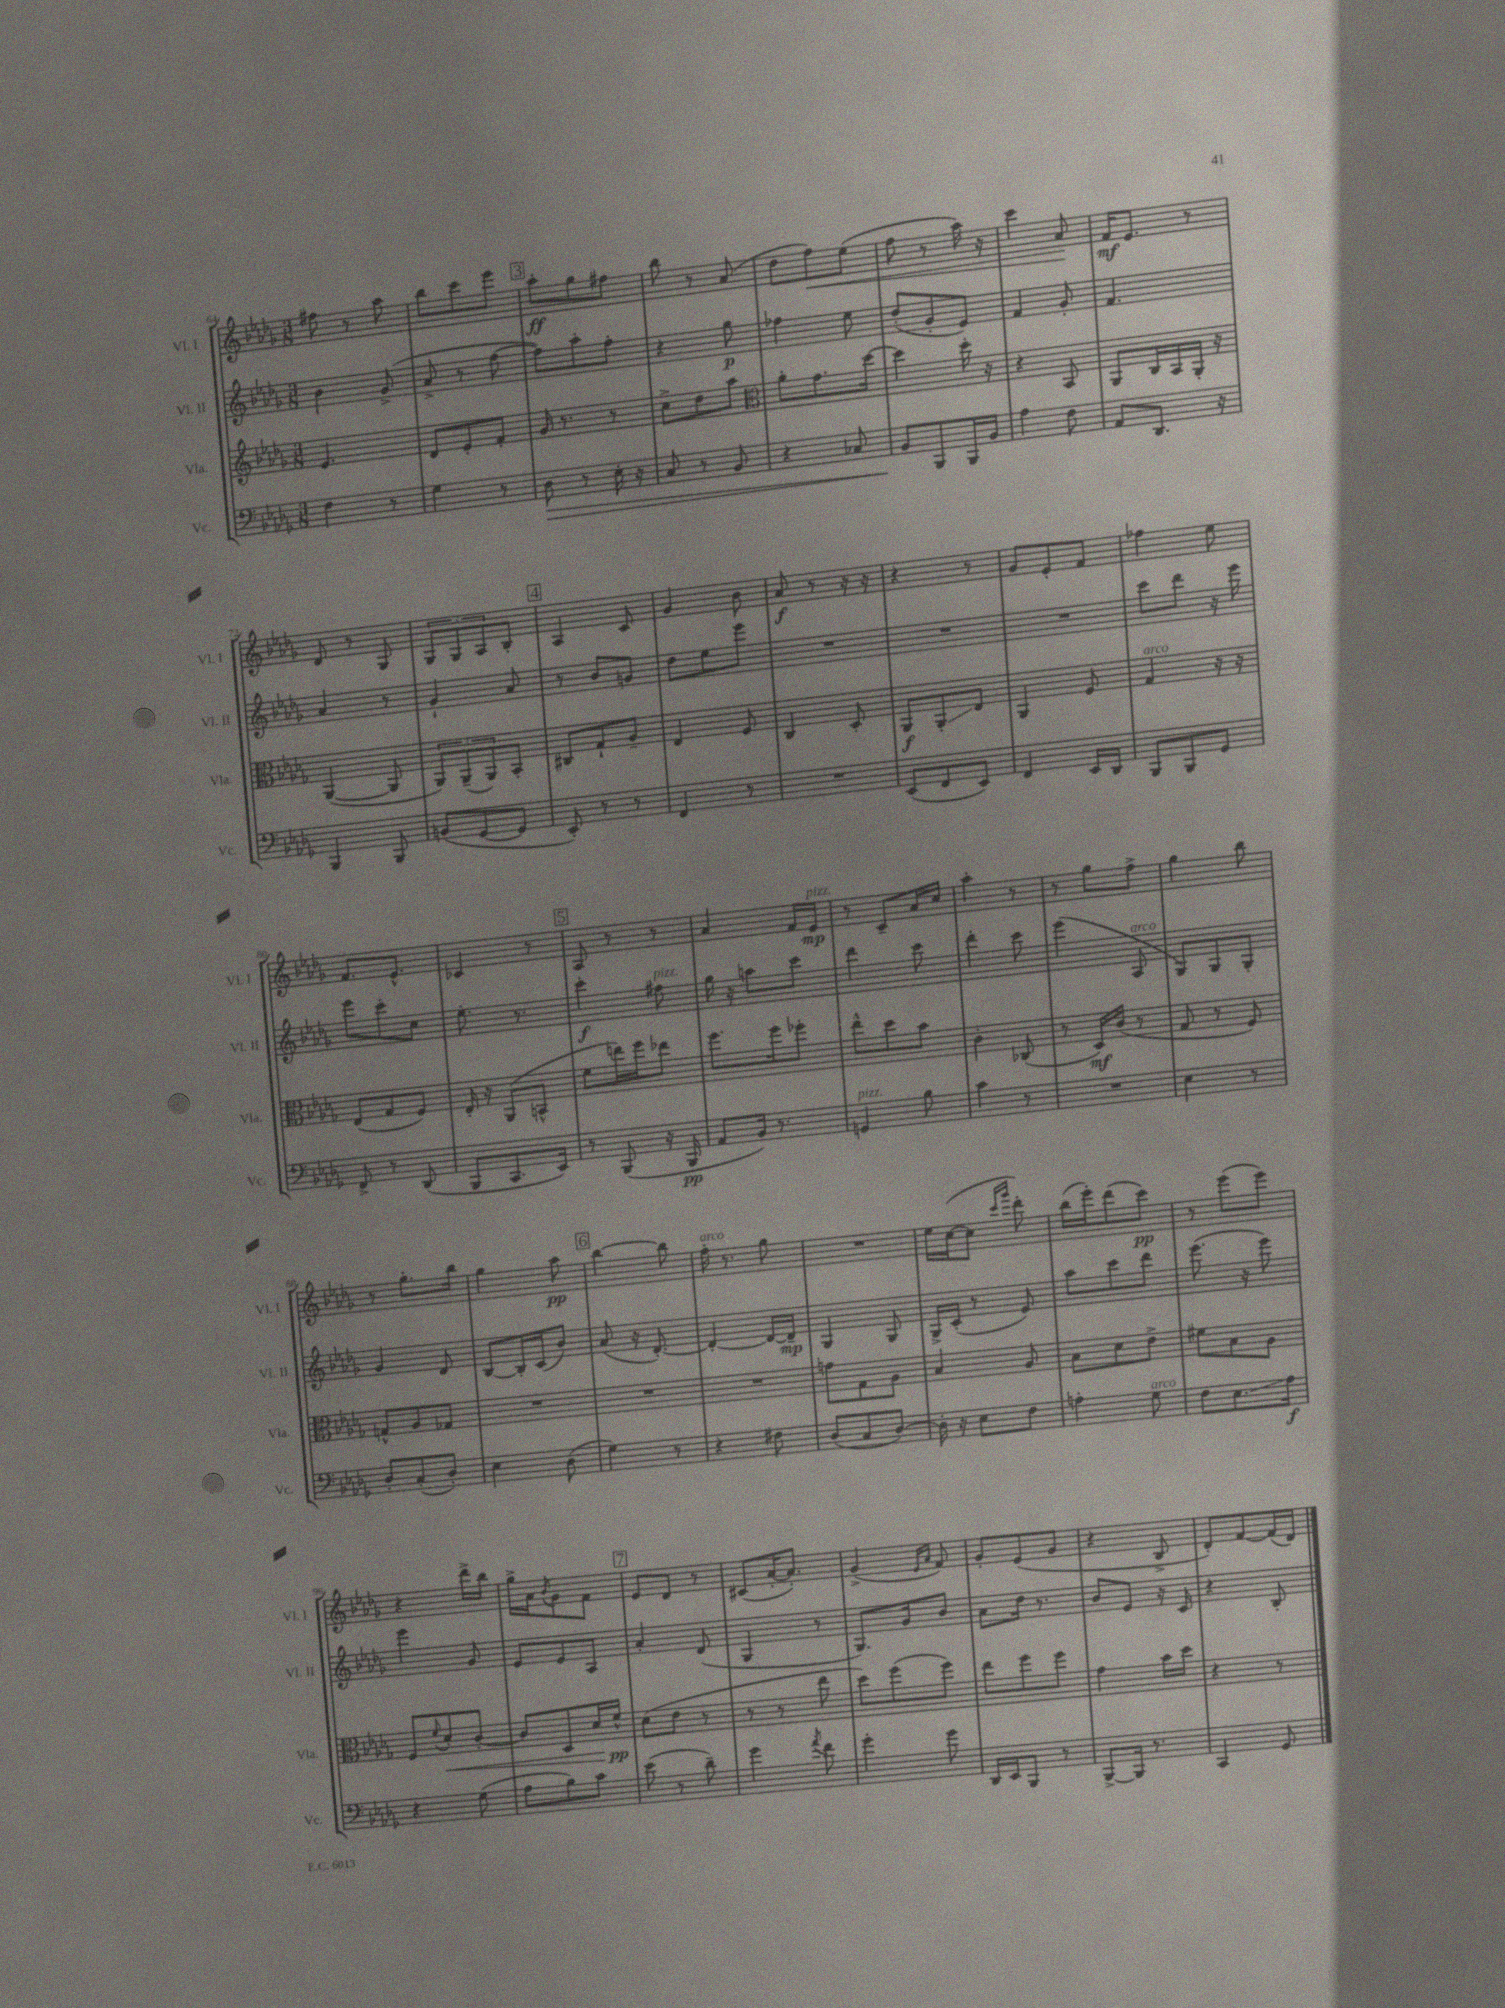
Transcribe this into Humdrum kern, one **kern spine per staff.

**kern	**kern	**kern	**kern
*staff4	*staff3	*staff2	*staff1
*clefF4	*clefG2	*clefG2	*clefG2
*k[b-e-a-d-g-]	*k[b-e-a-d-g-]	*k[b-e-a-d-g-]	*k[b-e-a-d-g-]
*M3/8	*M3/8	*M3/8	*M3/8
4F	4.e-	4b-	8ff#
.	.	.	8r
8r	.	(8g-^	8aa-
=	=	=	=
4G-	8d-	8a-^	8bb-
.	8e-'	8r	8ccc
8r	8f'	[8ff	8eee-
=	=	=	=
8D-	16g-	8ff])	8aa-'
.	8.r	.	.
8r	.	8aa-'	8gg-
16E-'	8r	8ff'	8ff#
16r	.	.	.
=	=	=	=
8C	8cc^	4r	8bb-
8r	8dd-	.	8r
8BB-	8aa-	8gg-	(8a-
=	=	=	=
*	*clefC3	*	*
4r	8a-'	4ff-	8dd-
.	8.g-	.	8ff)
8C-	.	8ee-	(8ee-
.	[16dd-	.	.
=	=	=	=
8BB-	4dd-]	(8dd-'	8ff
8BBB-	.	8g-'	8r
16BBB-	16dd-'	8e-)	16aa-)
16BB-	16r	.	16r
=	=	=	=
4A-	4r	4f	4ccc
8F	8BB-	8g-'	8a-
=	=	=	=
8AA-	8AA-	4.f	16f
.	.	.	8.e-
8.DD-	16C	.	.
.	16BB-	.	.
.	16AA-'	.	8r
16r	16r	.	.
=	=	=	=
4BBB-	([4AA-	4a-	8d-
.	.	.	8r
8BBB-	8AA-]	8r	8G-
=	=	=	=
(8BB	12AA-)	4g-`	12G-
.	(12AA-~	.	12G-
[8GG-	.	.	.
.	12AA-)	.	12A-
8GG-]	8BB-'	8a-	8B-'
=	=	=	=
8EE-')	8C#	8r	4A-
8r	8G-`	8b-	.
8r	8A-~	8g	8c
=	=	=	=
4FF	4E-	8dd-	4g-
.	.	8ee-	.
8r	8F	8eee-	8b-
=	=	=	=
4.r	4C	4.r	8a-
.	.	.	8r
.	8D-'	.	16r
.	.	.	16r
=	=	=	=
(8EE-	8AA-	4.r	4r
8FF	8AA-'	.	.
8EE-)	8E-	.	8r
=	=	=	=
4FF	4AA-	4.r	8g-
.	.	.	8e-'
16EE-	8F	.	8f
16DD-	.	.	.
=	=	=	=
8BBB-	4G-	8ccc	4ff-
8BBB-	.	8ddd-	.
8GG-	16r	16r	8ee-
.	16r	16eee-	.
=	=	=	=
8FF^	(8E-	8eee-	8.f
8r	8G-	8ccc'	.
.	.	.	8.e-^^
(8DD-	8F)	8cc	.
=	=	=	=
8BBB-	16E-'	8.ee-'	4c-
.	16r	.	.
8.CC	(8AA-	.	.
.	.	8.r	.
.	8BB^^	.	8r
16EE-)	.	.	.
=	=	=	=
8r	8f	4ccc'	8A-
(8BBB-	16ee)	.	8r
.	16ff	.	.
16r	8ee-	8ff#	8r
16BBB-	.	.	.
=	=	=	=
8AA-	8.ff	16gg-	4a-
.	.	16r	.
16BB-)	.	8aa	.
8.r	16ff	.	.
.	8ff-'	8ccc	16f
.	.	.	16e-
=	=	=	=
4GG	8ee-^^	4ddd-	8r
.	8dd-	.	8c~
8B-	8b-	8ccc	16a-
.	.	.	16cc
=	=	=	=
4c	4c'	4ddd-'	4aa-'
8r	(8C-	8ccc	8r
=	=	=	=
4.r	8r	(4eee-	8r
.	16D-)	.	8gg-
.	(16c	.	.
.	8r	8A-	8ff^
=	=	=	=
4E-	8G-	8G-)	4gg-
.	8r	8G-	.
8r	8F)	8G-'	8bb-
=	=	=	=
8D-'	8G^^	4g-	8r
(8C'	8A-	.	8.gg-'
8D-')	8G-	8d-	.
.	.	.	16bb-
=	=	=	=
4E-	4.r	[8B-	4gg-
.	.	16B-']	.
.	.	(16c	.
(8D-	.	8b-)	8aa-
=	=	=	=
4G-)	4.r	(8a-	[4bb-
.	.	16r	.
.	.	[8.d-')	.
8r	.	.	8bb-]
=	=	=	=
4r	4.r	4d-'_	16ff'
.	.	.	8.r
8F#	.	16d-_	8gg-
.	.	16d-~]	.
=	=	=	=
(8D-	8g	4G-	4.r
8C	8G-	.	.
[8D-)	8A-	8G-	.
=	=	=	=
16D-']	4B-	16G-^	16ee-
16r	.	(16c'	([16cc
8E-	.	8r	8cc]
.	.	.	16qqccc
.	.	.	16qqggg-
8F	8A-	8e-)	8ddd-')
=	=	=	=
4A'	8B-	8aa-	(16bb-
.	.	.	16eee-')
.	8d-	8ccc	(8ddd-
8G-	8e-^	8ddd-	8ccc)
=	=	=	=
8F	8f#	(8.eee-	8r
8.E-	8B-	.	(8eee-
.	.	16r	.
.	8A-	8eee-)	8eee-)
16A-	.	.	.
=	=	=	=
4r	8F	4eee-	4r
.	8qqf	.	.
.	8d-'	.	.
(8G-	[8c'	8g-	16ddd-^
.	.	.	16bb-
=	=	=	=
8A-	8c]	8e-	16gg-^
.	.	.	16a-
.	.	.	8qb-
8B-)	8D-	8e-	8g-
8c	16d-	8A-	8f
.	16f^^	.	.
=	=	=	=
(8e-	(8d-	4a-'	8e-
8r	8e-	.	8d-
8d-~)	8r	(8d-	8r
=	=	=	=
4g-	8r	4G-	(8c#
.	8r	.	[16a-'
.	.	.	8.a-'])
8qa-	.	.	.
8f	8ee-	8r	.
=	=	=	=
4g-'	8dd-)	8.G-)	(4g-^
.	(8ff	.	.
.	.	16g-	.
.	.	.	16qqe-
.	.	.	16qqa-
8g-	8ff)	8b-	8f)
=	=	=	=
16DD-	8ee-	8a-	8g-'
16EE-	.	.	.
8BBB-	8ff	16dd-	(8e-
.	.	8.r	.
8r	8ff	.	8g-
=	=	=	=
[8BBB-^	4g-	8b-	4r
16BBB-]	.	8e-	.
8.r	.	.	.
.	16b-	16r	8B-^
.	16dd-	16c	.
=	=	=	=
4CC	4r	4r	8d-')
.	.	.	[8f
8GG-	8r	8B-'	(16f]
.	.	.	16d-)
==	==	==	==
*-	*-	*-	*-
